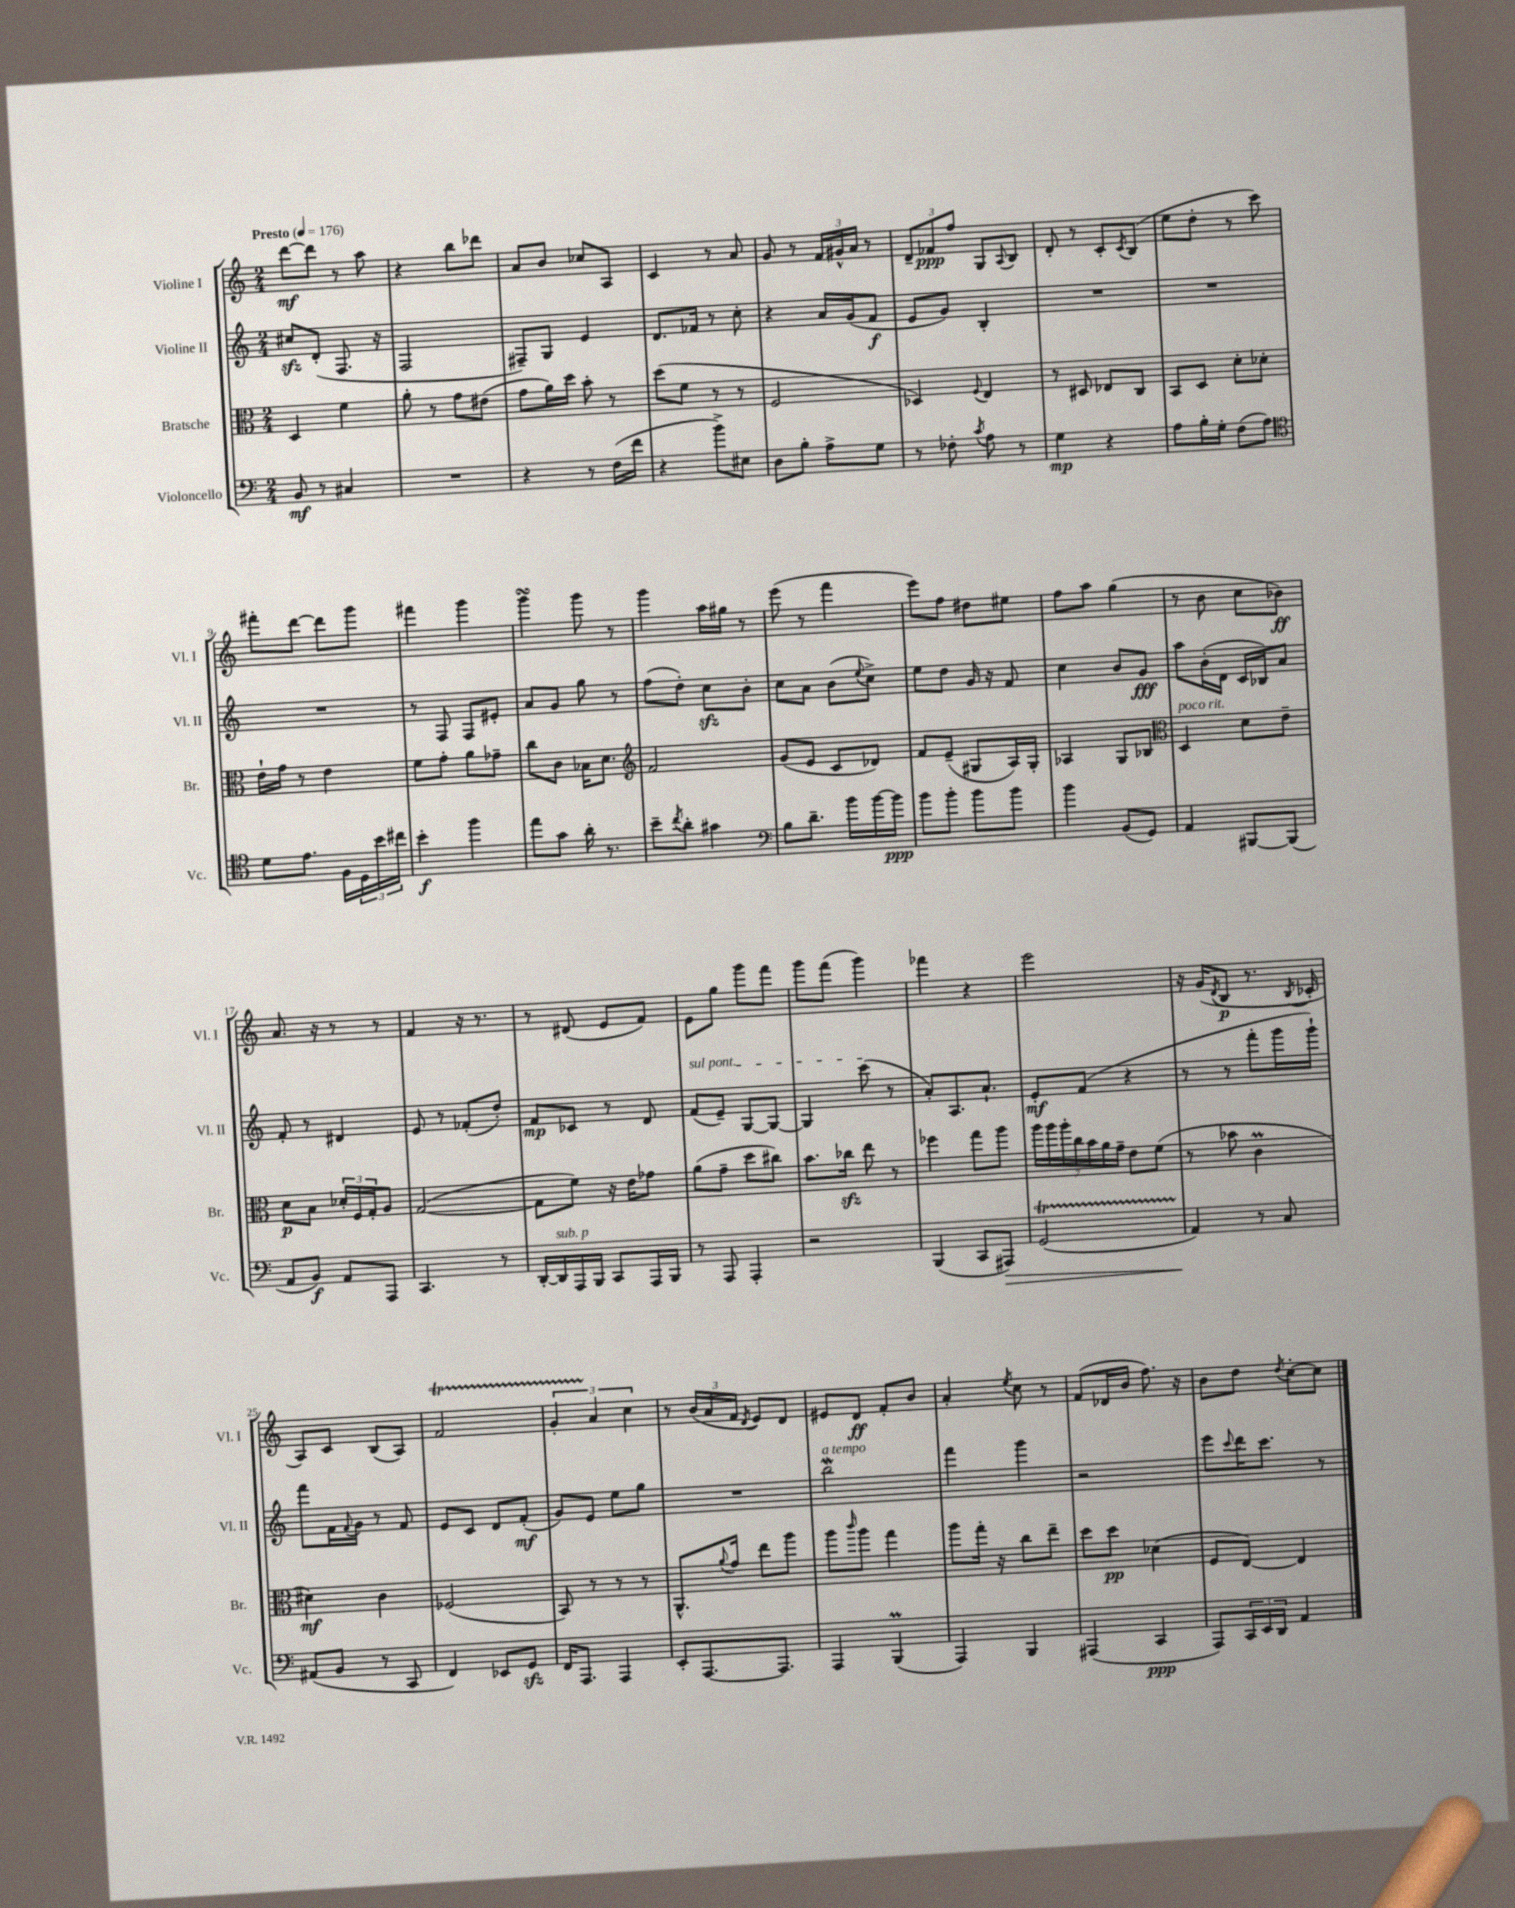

**kern	**kern	**kern	**kern
*staff4	*staff3	*staff2	*staff1
*clefF4	*clefC3	*clefG2	*clefG2
*k[]	*k[]	*k[]	*k[]
*M2/4	*M2/4	*M2/4	*M2/4
*MM176	*MM176	*MM176	*MM176
8BB	4D	8cc#	[8ddd
8r	.	(8d'	8ddd]
4C#	4f	8.F	8r
.	.	.	8aa
.	.	16r	.
=	=	=	=
2r	8a'	2F	4r
.	8r	.	.
.	8g	.	8bb
.	(8e#	.	8ddd-
=	=	=	=
4r	8g	8F#~)	8a
.	16a)	8G	8b
.	16dd	.	.
8r	8b'	4e	8cc-
(16F	8r	.	8A
16f	.	.	.
=	=	=	=
4r	(8dd	8.d	4c
.	8f	.	.
.	.	16f-	.
8b^)	8r	8r	8r
8E#	8r	8cc'	8a
=	=	=	=
8D	2F	4r	8g
8B'	.	.	8r
8A^	.	16a	24f
.	.	.	24g#^^
.	.	(16g	.
.	.	.	24a
8G	.	8f	8r
=	=	=	=
8r	4D-)	8e	12d~
.	.	.	12f-
8F-'	.	8g)	.
.	.	.	12ff
8qc	8qqF	.	.
8A	4E	4B'	8G
.	.	.	8qqA
8r	.	.	8B
=	=	=	=
4G	8r	2r	8d'
.	8D#	.	8r
4r	8E-	.	8c'
.	.	.	8qc
.	8C	.	(8B
=	=	=	=
8A	8BB	2r	8ee
16B'	8D	.	8dd'
16G'	.	.	.
(8F	8d'	.	8r
8A)	8d-'	.	8ccc)
=	=	=	=
*clefC4	*	*	*
8d	16e`	2r	8fff#'
.	16g	.	.
8.e	8r	.	[8ddd
.	4e	.	8ddd]
16F	.	.	.
24D	.	.	8ggg
24b	.	.	.
24cc#	.	.	.
=	=	=	=
4b'	8f	8r	4fff#
.	8g'	8F	.
4ff	8a	8F	4ggg
.	8g-~	8e#'	.
=	=	=	=
8ee	8cc	8a	4ggg
8g	8c	8g	.
16a'	16B-	8gg	8ggg
8.r	8.d	.	.
.	.	8r	8r
=	=	=	=
*	*clefG2	*	*
8b~	2f	(8ff	4ggg
8qcc	.	.	.
8a'	.	8dd')	.
4g#	.	8cc	16aa
.	.	.	16gg#
.	.	8b'	8r
=	=	=	=
*clefF4	*	*	*
8B	(8g	8cc	(8eee
8.d~	8e	8a	8r
.	8c	(8b	4fff
16b	.	.	.
.	.	8qqee	.
[16b	8d-)	8cc^)	.
16b]	.	.	.
=	=	=	=
8b	8f	8ee	8eee)
8b'	(8e~	8dd	8ff
8b	8G#	16g	8dd#
.	.	16r	.
8b	16A)	8f	8ee#
.	16G#'	.	.
=	=	=	=
4b	4A-	4cc	8ff
.	.	.	8aa
(8BB	8G	8b	(4gg
8GG)	8B-	8g	.
=	=	=	=
*	*clefC3	*	*
4AA	4D	8aa	8r
.	.	(16b'	8b
.	.	16d	.
[8BBB#	8d	16c	8cc
.	.	16B-)	.
(8BBB#]	8e~	8a	8b-)
=	=	=	=
8AA	8d	8f'	8.a
8BB)	8B	8r	.
.	.	.	16r
8AA	24d-'	4d#	8r
.	24F	.	.
.	24G'	.	.
8AAA	8A	.	8r
=	=	=	=
4.CC	([2G	8e	4f
.	.	8r	.
.	.	(8f-'	16r
.	.	.	8.r
8r	.	8dd')	.
=	=	=	=
[16DD'	8G]	8f	8r
16DD]	.	.	.
16AAA	8f)	8c-	(8d#
16BBB	.	.	.
8CC	16r	8r	8e
.	16e	.	.
16AAA	8g-	8d	8f)
16BBB	.	.	.
=	=	=	=
8r	(8a	(8f	8e
8AAA	8g~	8e~)	8gg
4AAA'	8dd	[8G	8ggg
.	8cc#)	8G_	8fff
=	=	=	=
2r	8.b	4G]	8ggg
.	.	.	(8fff
.	16cc-	.	.
.	8ee	(8ccc	4ggg)
.	8r	8r	.
=	=	=	=
(4BBB	4ff-	8a')	4fff-
.	.	8.A	.
8CC	8gg	.	4r
.	.	8.a`	.
8AAA#)	8aa	.	.
=	=	=	=
(2GG	28aa	8e'	2eee
.	28aa	.	.
.	28aa'	.	.
.	28cc	.	.
.	.	(8f	.
.	28b	.	.
.	28a	.	.
.	28g~	.	.
.	8e	4r	.
.	(8f	.	.
=	=	=	=
4AA)	8r	8r	16r
.	.	.	(16g
.	.	.	8qd
.	8b-	8r	8B
8r	4c	8fff'	8.r
8C	.	16ggg	.
.	.	.	8qB
.	.	16ggg`)	16c-'
=	=	=	=
(8AA#	4d#)	8fff	8A)
8BB	.	16f	8c
.	.	8qqf	.
.	.	16g	.
8r	4c	8r	(8B
8CC	.	8f	8A)
=	=	=	=
4FF)	(2F-	8e	2f
.	.	8c	.
8EE-	.	8d	.
8GG	.	(8f'	.
=	=	=	=
16FF	8BB)	8g)	6g'
8.AAA	.	.	.
.	8r	8e	.
.	.	.	6a
4AAA	8r	8ee	.
.	.	.	6cc
.	8r	8gg	.
=	=	=	=
8EE'	8.AA^^	2r	8r
[8.AAA	.	.	(24b
.	.	.	24a
.	8qqa	.	.
.	16g	.	.
.	.	.	24f
.	.	.	8qd
.	8ee	.	8e)
8.AAA]	.	.	.
.	8aa	.	8d
=	=	=	=
4AAA	8aa	2bb	8e#
.	16qqccc	.	.
.	8aa	.	8d
(4BBB	4gg	.	8f'
.	.	.	8b
=	=	=	=
4AAA)	8aa	4fff	4a'
.	16gg'	.	.
.	16r	.	.
.	.	.	8qee
4BBB	8cc	4ggg	8cc
.	8ee~	.	8r
=	=	=	=
(4AAA#	8dd	2r	(8f
.	8dd	.	16d-
.	.	.	16b
4CC	(4d-	.	8.ff)
.	.	.	16r
=	=	=	=
8AAA)	8F	8eee	8b
.	.	8qqccc	.
24CC	[8E)	16ddd	8dd
24EE	.	.	.
.	.	8.ccc	.
24DD	.	.	.
.	.	.	8qdd
4AA	4E]	.	[8cc'
.	.	8r	8cc]
==	==	==	==
*-	*-	*-	*-
